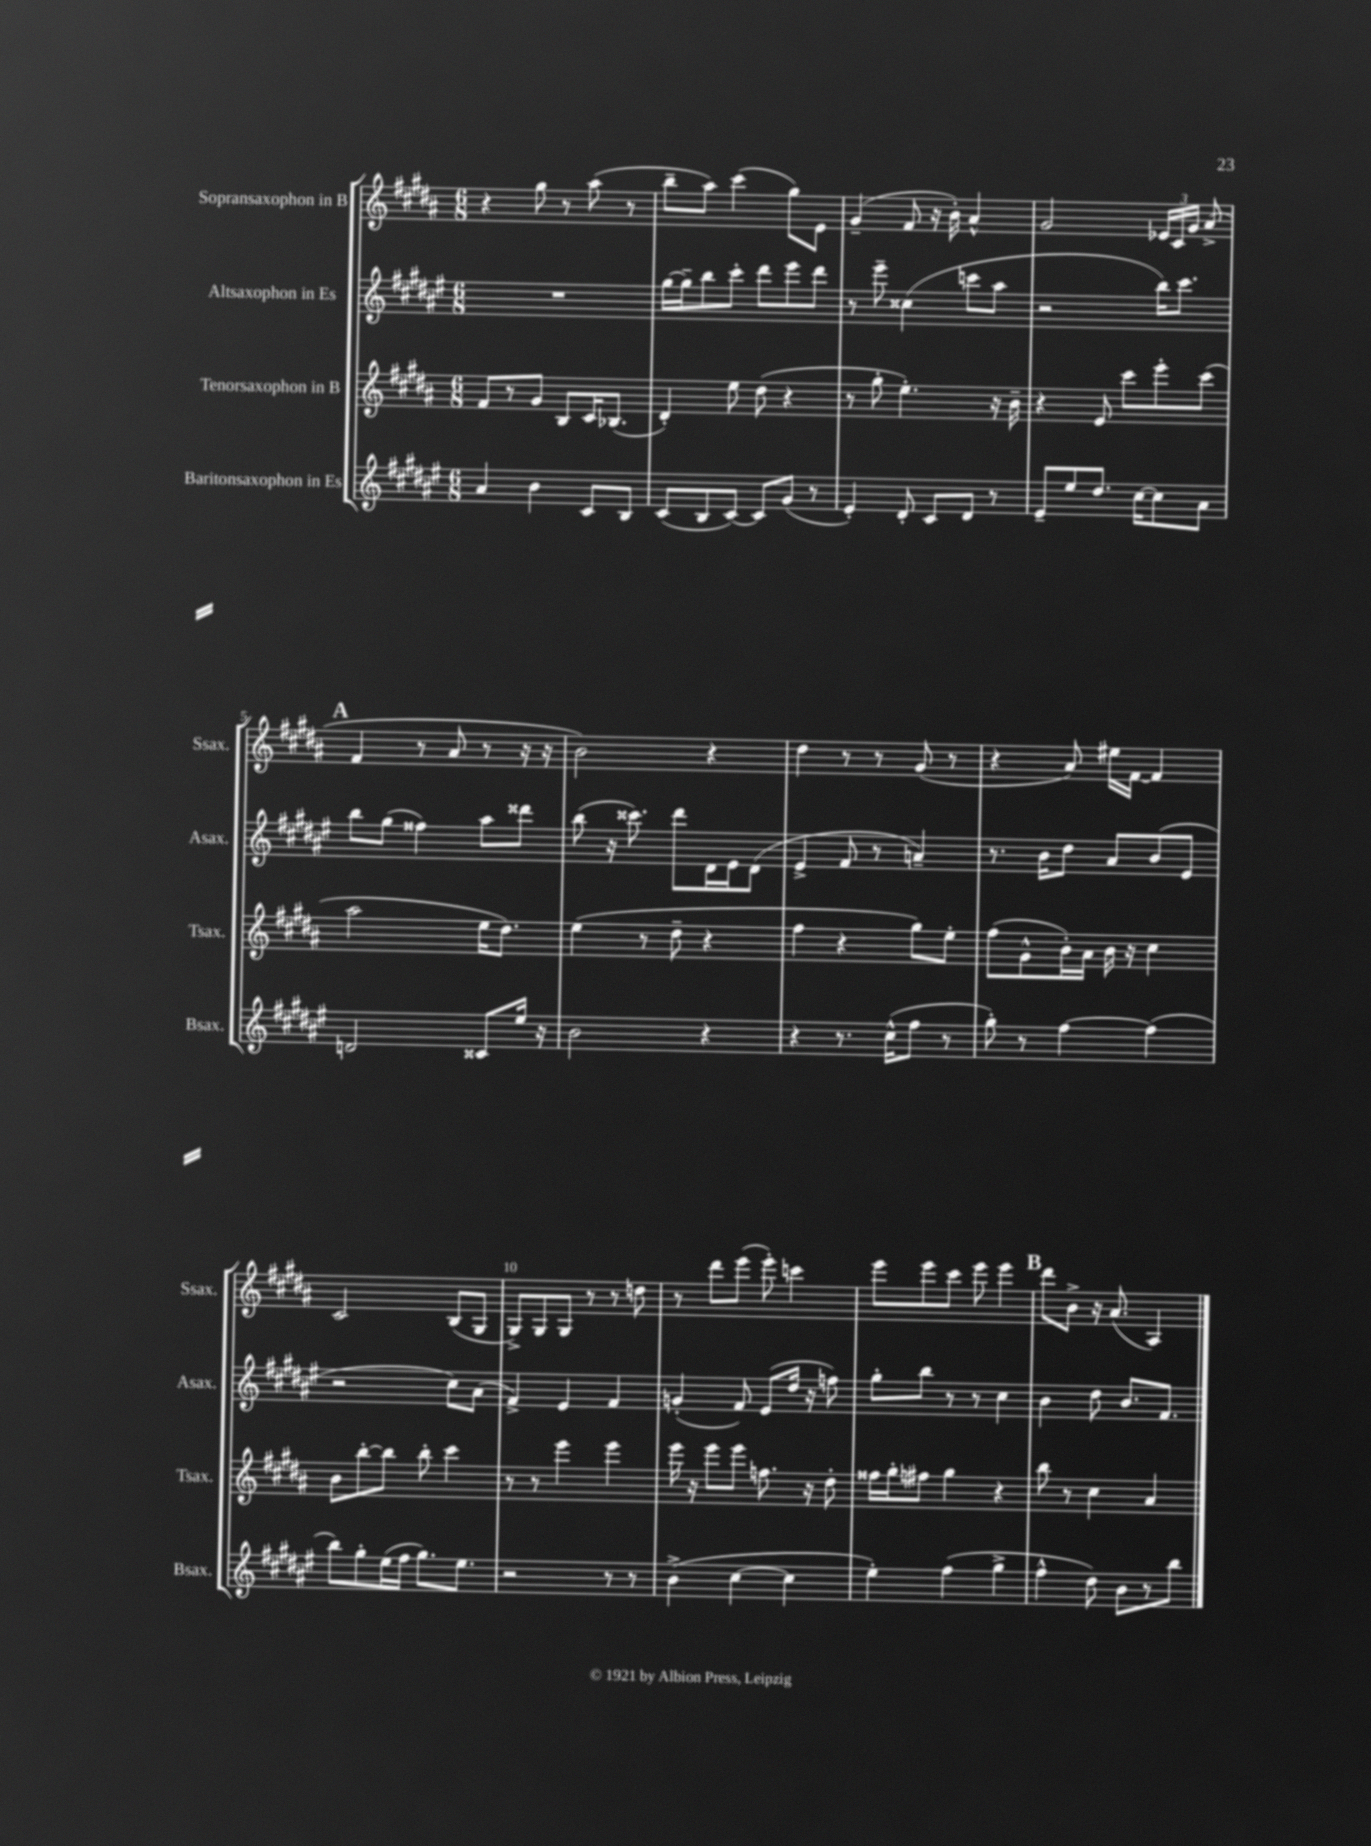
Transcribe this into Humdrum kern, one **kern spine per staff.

**kern	**kern	**kern	**kern
*staff4	*staff3	*staff2	*staff1
*clefG2	*clefG2	*clefG2	*clefG2
*k[f#c#g#d#a#e#]	*k[f#c#g#d#a#]	*k[f#c#g#d#a#e#]	*k[f#c#g#d#a#]
*M6/8	*M6/8	*M6/8	*M6/8
4a#	8f#	2.r	4r
.	8r	.	.
4b	8g#	.	8gg#
.	8B	.	8r
8c#	16c#	.	(8aa#
.	(8.B-	.	.
8B	.	.	8r
=	=	=	=
(8c#	4d#')	[16gg#	8bb~
.	.	16gg#~]	.
8B	.	8bb	8aa#)
[8c#)	8ee	8ccc#'	(4ccc#
8c#]	(8dd#	8ddd#	.
(8g#	4r	8eee#	8gg#)
8r	.	8ddd#	8e
=	=	=	=
4e#')	8r	8r	(4g#~
.	8gg#'	8eee#~	.
8d#'	4.ee')	(4cc##	8f#
8c#	.	.	16r
.	.	.	16b')
8d#	.	8ccc	4a#^^
8r	16r	8aa#	.
.	16b~	.	.
=	=	=	=
8e#~	4r	2r	2g#
8ee#	.	.	.
8.dd#	8e	.	.
.	8ccc#	.	.
[16cc#	.	.	.
8cc#]	8eee'	16bb)	24e-
.	.	.	24c#
.	.	8.ccc#	.
.	.	.	24g#
8a#	(8ccc#	.	(8a#^
=	=	=	=
2d	2aa#	8bb	4f#
.	.	(8gg#	.
.	.	4ff##)	8r
.	.	.	8a#
8c##	16ee	8aa#	8r
.	8.dd#)	.	.
16ee#	.	8ddd##	16r
16r	.	.	16r
=	=	=	=
2b	(4ee	(8bb	2b)
.	.	16r	.
.	.	8.ccc##)	.
.	8r	.	.
.	8dd#~	8ddd#	.
4r	4r	16d#	4r
.	.	16e#	.
.	.	(8d#	.
=	=	=	=
4r	4ff#	4e#^	4dd#
8.r	4r	8f#	8r
.	.	8r	8r
(16cc#^^	.	.	.
8ff#	8gg#)	4a~)	(8g#
8r	8ee'	.	8r
=	=	=	=
8gg#')	(8ff#	8.r	4r
8r	8g#^^	.	.
.	.	16b	.
[4ff#	16b')	8dd#	8a#)
.	16a#	.	.
.	16b	8a#	16ee#
.	16r	.	[16f#
(4ff#]	4cc#	(8b	4f#]
.	.	8e#	.
=	=	=	=
8bb)	8b	2r	2c#
8gg#'	[8bb'	.	.
(16ee#	8bb]	.	.
16ff#	.	.	.
8.gg#)	8bb'	.	.
.	4ccc#	8cc#)	(8B
8.ee#	.	.	.
.	.	(8a#	8G#
=	=	=	=
2r	8r	4f#^)	8G#^)
.	8r	.	8G#
.	4eee	4e#	8G#
.	.	.	8r
8r	4eee	4f#	8r
8r	.	.	8dd
=	=	=	=
(4b^	16eee	(4g'	8r
.	16r	.	.
.	8eee	.	8ddd#
[4cc#	8eee	8f#)	(8eee
.	8.ff	(8e#	8eee')
4cc#]	.	16dd#	4ccc
.	16r	16r	.
.	8dd#'	8ff)	.
=	=	=	=
4ee#')	16ff##	8gg#'	8eee
.	16gg#'	.	.
.	8ff#	8bb	8eee
(4ff#	4gg#	8r	8ccc#
.	.	8r	8eee
4gg#^	4r	4cc#	4eee
=	=	=	=
4ff#^^	8bb	4b	8ddd#
.	8r	.	8b^
8dd#)	4cc#	8dd#	16r
.	.	.	(8.a#
8b	.	8.b	.
8r	4a#	.	4A#)
.	.	8.f#	.
8bb	.	.	.
==	==	==	==
*-	*-	*-	*-
